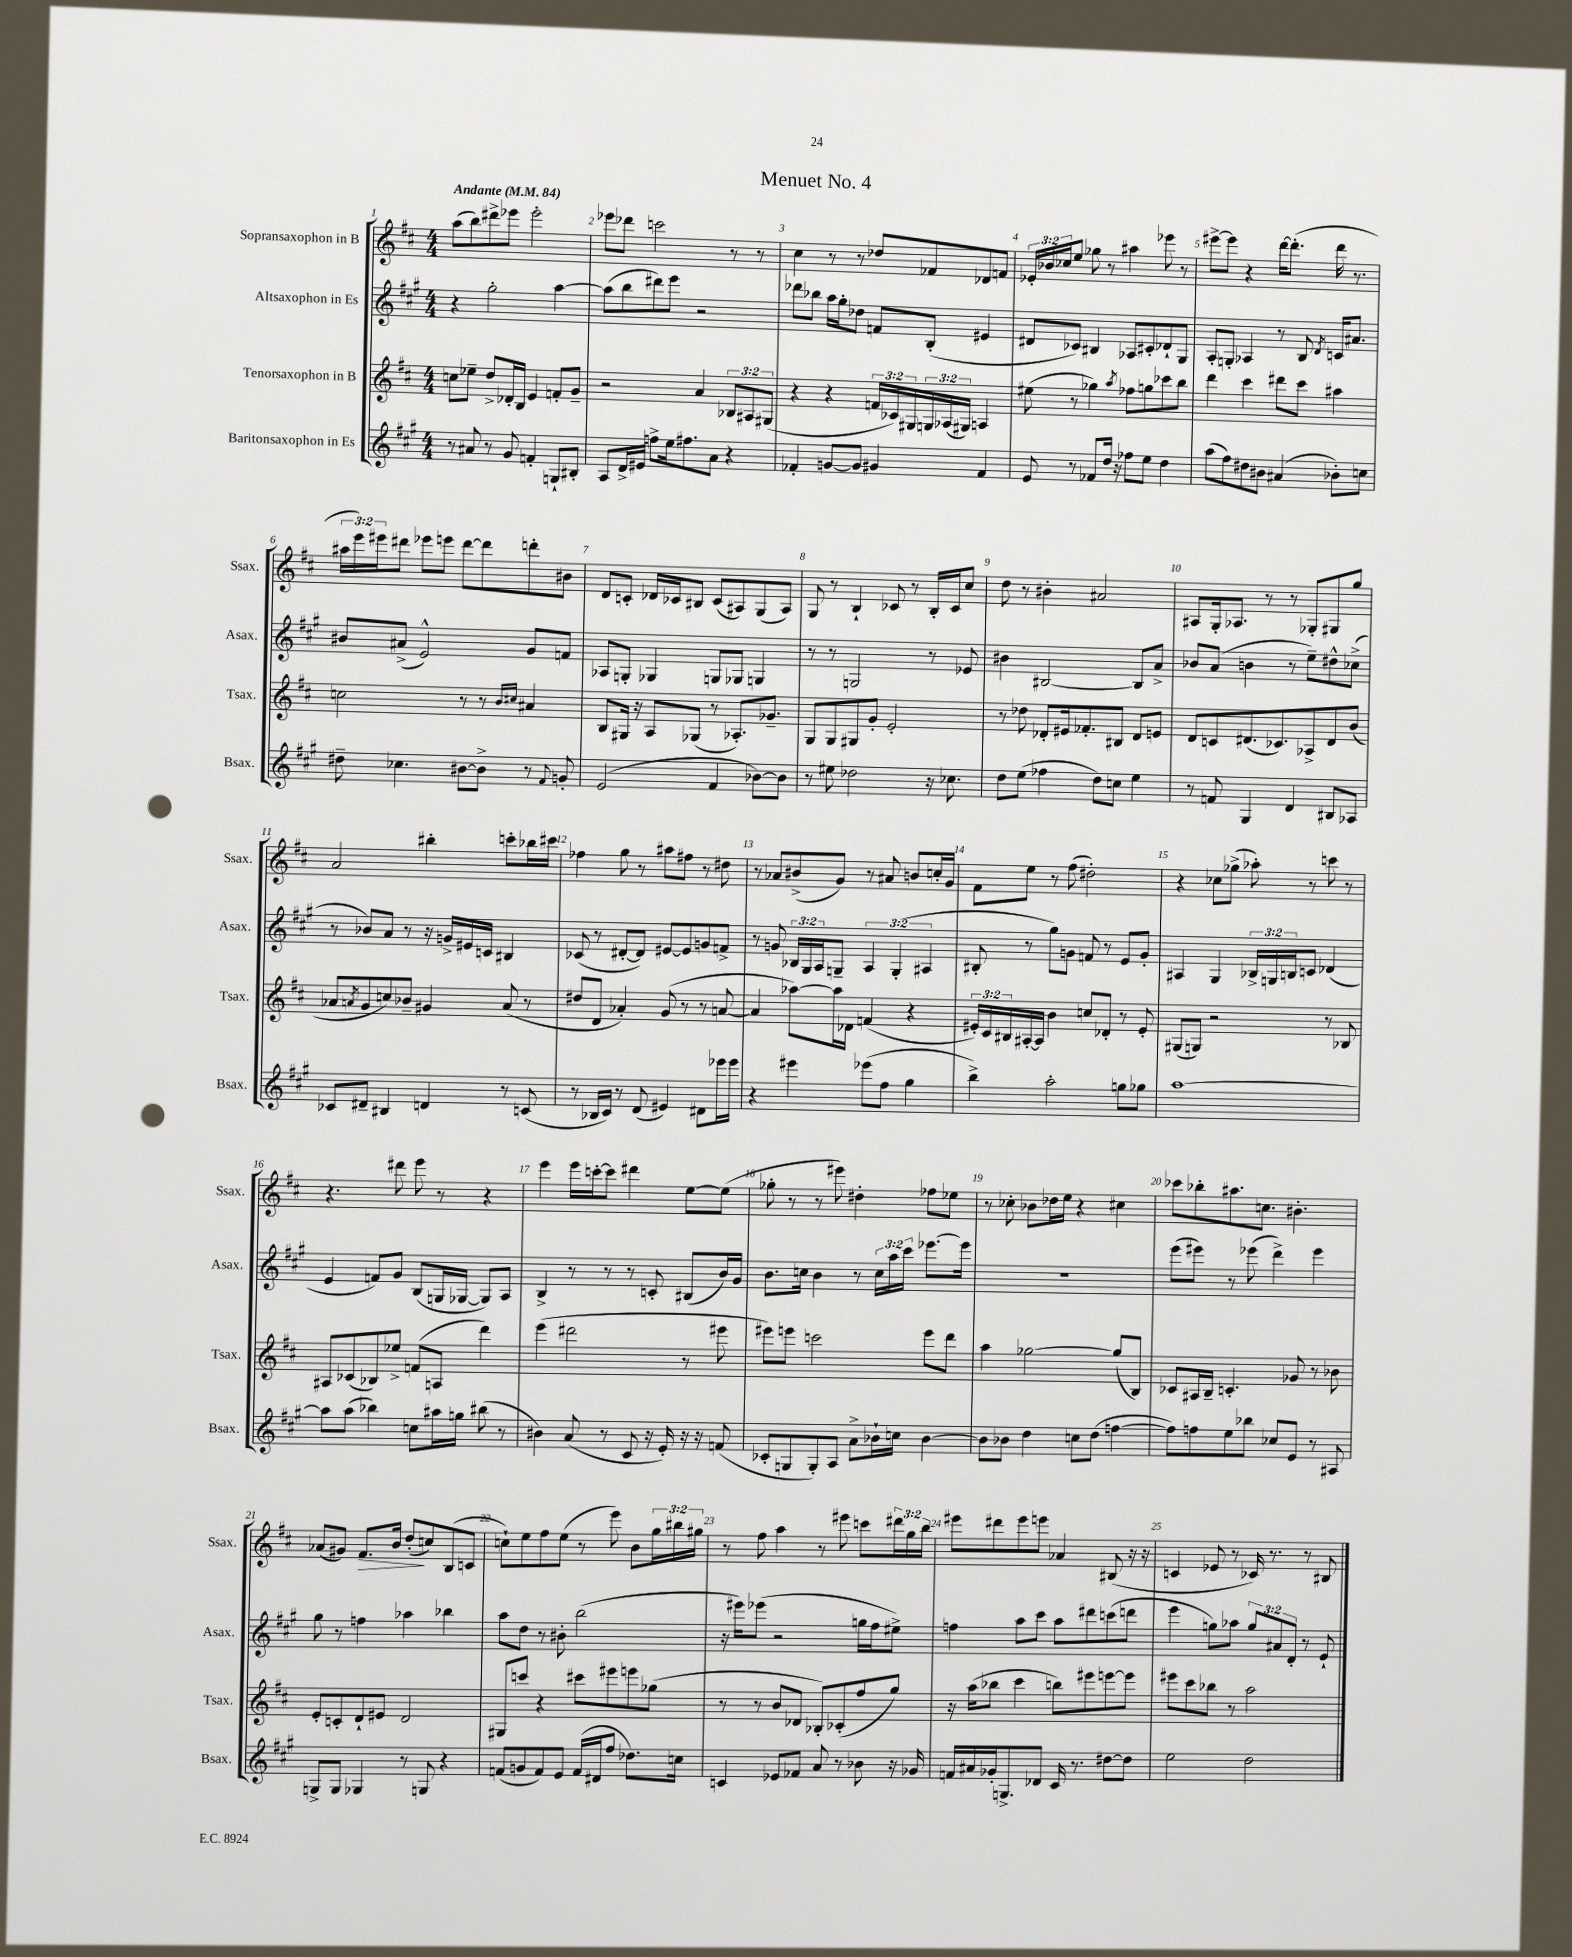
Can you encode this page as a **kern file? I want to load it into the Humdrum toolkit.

**kern	**kern	**kern	**kern
*staff4	*staff3	*staff2	*staff1
*clefG2	*clefG2	*clefG2	*clefG2
*k[f#c#g#]	*k[f#c#]	*k[f#c#g#]	*k[f#c#]
*M4/4	*M4/4	*M4/4	*M4/4
*MM84	*MM84	*MM84	*MM84
8r	8cc\L	4r	(8aa\L
8a#/	8ee-~\J	.	8bb\)
8r	8dd^/L	2gg#'\	8ddd#^\
8g#/	16d-'/L	.	8eee-\J
.	16B/JJ	.	.
4f'/	4e/	.	2eee-'\
8G`/L	8f'/L	[4aa\	.
8B#'/J	8g~/J	.	.
=	=	=	=
8A/L	2r	(8aa\]L	8eee-\L
16d^/L	.	8bb\	8ddd-\J
16e#/JJ	.	.	.
8ff^\L	.	8ddd#\)	2ccc\
16ee\k	.	8eee\J	.
8.ff#\	.	.	.
.	4a/	2r	.
8a\J	.	.	.
4r	12B-/L	.	8r
.	12A#/	.	.
.	.	.	8r
.	(12G#/J	.	.
=	=	=	=
4f-'/	4r	8ddd-\L	4cc#\
.	.	8bb-\J	.
[8g/L	4r	16aa\LL	8r
.	.	16gg#'\J	.
8g/]J	.	8dd-\J	8r
4g#/	24f/LL	8f/L	8dd-/L
.	24c-/)	.	.
.	24G#/	.	.
.	24G/	(8B'/J	8f-/
.	(24A-/	.	.
.	24G#/JJ)	.	.
4f-/	4A/	4e#/	8d-/
.	.	.	8f/J
=	=	=	=
8e/	(8ee#\	8d#/L	24e-'/LL
.	.	.	24b-/
.	.	.	24cc-/J
8r	8r	8c-/J)	8ee/J
8f-/L	4gg-\)	4B#/	8gg-\
16dd/Jk	.	.	8r
16r	.	.	.
.	8qaa/	.	.
8ff-\L	8ff-\L	8A-/L	4aa#\
8ee\J	8gg\	8c#'/	.
4dd\	8ccc-\	8d-`/	8eee-\
.	8bb\J	8G#/J	8r
=	=	=	=
(8aa\L	4ddd\	8A'/L	[8eee#^\L
8ff#\)	.	8G'/J	8eee#\]J
8dd#\	4ccc#\	4A-/	4r
8b#\J	.	.	.
(4a#/	8ddd#\L	8r	[16ddd\LK
.	.	.	(8.ddd'\]J
.	8ccc#\J	8B/	.
.	.	8qd/	.
8b-'\L)	4aa#\	16c/LK	16ddd\
.	.	8.a#/J	8.r
8cc\J	.	.	.
=	=	=	=
8dd#~\	2cc\	8b#/L	24aa#\LL
.	.	.	24eee\)
.	.	.	24eee#\J
4.cc-\	.	(8a#^/J	8ddd#\J
.	.	2e^^/)	8eee-\L
.	.	.	8eee\J
[8b#\L	8r	.	[8ddd#\L
8b#^\]J	8r	.	8ddd#\]
.	16qqb/LL	.	.
.	16qqcc#/JJ	.	.
8r	4a#/	8g#/L	8ddd'\
8qqf#/	.	.	.
8g'/	.	8f/J	8b#\J
=	=	=	=
(2e/	8B/L	8A-/L	8d/L
.	16G#/Jk	8G'/J	8c'/J
.	16r	.	.
.	8A/L	4G-/	16d-/LL
.	.	.	16c-/J
.	(8G-/J	.	8B#/J
4f#/	8r	8G/L	(8c-/L
.	8.A-'/L)	8G-/J	8A#/)
[8b-\L)	.	4G/	(8G/
.	8.g-~/J	.	.
8b-\]J	.	.	8A#/J)
=	=	=	=
8r	8G/L	8r	8G/
8ee#\	8G/	8r	8r
2dd-\	8G#/	2G/	4B`/
.	8g'/J	.	.
.	2e'/	.	8c-/
.	.	.	8r
16r	.	8r	16B'/LL
8.cc-\	.	.	16c-/J
.	.	8e-/	8cc#/J
=	=	=	=
8dd\L	8r	4b#\	8dd\
(8ee\J	8dd-\	.	8r
4ff-\	8d-'/L	[2B#/	4b#'\
.	16e#/k	.	.
.	8.f-'/	.	.
8dd\L)	.	.	2a#/
8cc\J	8B#/J	.	.
4ee\	8d-/L	8B#/]L	.
.	8e/J	8a^/J	.
=	=	=	=
8r	8d/L	8b-/L	8A#/L
8f/	8c/	(8a/J	16G'/k
.	.	.	8.A-/J
4G#/	(8.d#/	4b\	.
.	.	.	8r
.	8.c-/)	.	.
4d/	.	8r	8r
.	8A-^/	8ee~\L)	8G-'/L
8B#/L	8d#/	8dd#^^\	8G#/
8A-/J	(8b/J	(8cc-^\J	8gg/J
=	=	=	=
8c-/L	8a-/L	8r	2a/
.	8qa/	.	.
8d#~/J	8g/	8b-/L)	.
4B#/	8cc/)	8a/J	.
.	8b-~/J	8r	.
4d/	4g#/	16r	4bb#'\
.	.	16g^/LL	.
.	.	16e#/	.
.	.	16c/JJ	.
8r	(8a/	4B#/	8ccc'\L
(8c/	8r	.	16bb-\L
.	.	.	16ccc#\JJ
=	=	=	=
8r	8dd#/L	(8c-/	4ff-\
16B-/LL	8d/J	8r	.
16c#/JJ)	.	.	.
8r	4a-'/)	[8d#'/L	8gg\
(8d/	.	8d#/]J)	8r
4e#/)	(8g/	[8e#/L	8aa#\L
.	8r	8e#/]	8ff#\J
8d#\L	8r	8g/	8r
16eee-\L	[8a/	8f^/J	8dd#\
16eee-\JJ	.	.	.
=	=	=	=
4r	4a/]	8r	8r
.	.	8g/	8a-/L
4eee#\	[8aa-\L)	24B-/LL	(8b#^/
.	.	24G#/	.
.	.	24A/J	.
.	16aa-\]L	8G~/J	8g/J)
.	16d-\JJ	.	.
(8eee-\L	(4f/	6A/	8r
8ff#\J	.	.	8a#/
.	.	(6G'/	.
4gg#\	4r	.	8b/L
.	.	6A#/	.
.	.	.	16cc'/L
.	.	.	16g/JJ
=	=	=	=
4bb^\)	24e#'/LL)	8B#'/	8f#\L
.	24c#/	.	.
.	24B#/	.	.
.	[16A#'/	8r	8ee\J
.	16A#/]JJ	.	.
2aa'\	4b\	8gg#\L)	8r
.	.	8g\J	(8ff#\
.	8cc/L	8f/	2dd#'\)
.	8d-'/J	8r	.
8gg\L	8r	8e/L	.
8gg-\J	8e#'/	8g'/J	.
=	=	=	=
[1aa	(8G#/L	4A#/	4r
.	8G/J)	.	.
.	2r	4G#/	8cc-\L
.	.	.	(8gg-^\J
.	.	24B-^/LL	8aa-'\)
.	.	24G/	.
.	.	24B/J	.
.	.	8c/J	8r
.	8r	(4d-/	8ccc\
.	8B-/	.	8r
=	=	=	=
8aa\]L	8A#/L	4e/	4.r
(8aa\J	(8c-/	.	.
4bb-\)	8B-/)	8f/L)	.
.	8ee-^/J	8g#/J	8ddd#\
8cc\L	(8f/L	(8B/L	8eee\
16aa#\L	8A/J	16G/L	8r
16gg\JJ	.	[16G-/JJ	.
(8bb#\	4ddd\)	8G-/]L)	4r
8r	.	8A/J	.
=	=	=	=
4b#\)	(4eee\	4B^/	4eee\
(8a/	2ddd#\	8r	16eee\LL
.	.	.	[16ccc'\J
8r	.	8r	8ccc\]J
8c#/	.	8r	4ddd#\
16r	.	8c'/	.
16e'/)	.	.	.
16r	8r	(8B#/L	[8ee\L
16r	.	.	.
(8f/	8eee#\	16b/L)	(8ee\]J
.	.	16g#/JJ	.
=	=	=	=
8c-'/L	8eee#\L)	8.b\L	8gg-'\
8G/	8eee\J	.	8r
.	.	16cc\Jk	.
8G'/)	2ccc\	4b\	8r
8A/J	.	.	8eee#\)
8a^\L	.	8r	4dd#'\
16b-`\L	.	24cc\LL	.
.	.	24aa\	.
16cc\JJ	.	.	.
.	.	24ccc#\JJ	.
[4b-\	8eee\L	[8.eee-\L	8ff-\L
.	8ddd\J	.	8ee-\J
.	.	16eee-\]Jk	.
=	=	=	=
8b-\]L	4aa\	1r	8r
8b-\J	.	.	8cc-'\
4dd\	[2gg-\	.	8b-\L
.	.	.	16dd-\L
.	.	.	16ee\JJ
8cc\L	.	.	4r
(8dd\J	.	.	.
[4ff\	(8gg-/]L	.	4cc#\
.	8B/J)	.	.
=	=	=	=
8ff\]L)	8c-/L	(8eee\L	8ccc-\L
8ff\	16A#/L	8eee#\J)	8bb-'\
.	16B~/JJ	.	.
8ee\	4.c'/	8r	8.aa#\
8bb-\J	.	(8eee-\	.
.	.	.	8.cc\J
8cc-/L	.	4ddd^\)	.
8e/J	8g-/	.	4.b#'\
8r	8r	4eee-\	.
8A#/	8b-\	.	.
=	=	=	=
8G^/L	8e'/L	8gg#\	(8a-/L
8G/J	8c'/	8r	8g#/J)
4G-/	8d`/	4ff\	8.f#/L
.	8e#/J	.	.
.	.	.	16b/Jk
8r	2d/	4aa-\	(8dd'/L
8G/	.	.	8cc/)
4r	.	4bb-\	(8B/
.	.	.	8c/J
=	=	=	=
(8f/L	8G#/L	8aa\L	8cc`\L)
8g/	8ccc/J	8dd\J	8ee\
8f/)	4r	8r	8ff#\
8e/J	.	8b#'\	(8ee\J
(16f/LL	8ccc#\L	(2bb\	8r
16d#/J	.	.	.
8ff#/J	8eee#\	.	8eee\)
8.dd-\L)	8eee\	.	8b\L
.	(8gg-\J	.	24gg\L
.	.	.	24bb#\
16cc\Jk	.	.	.
.	.	.	24gg#\JJ
=	=	=	=
4c/	8r	16r	8r
.	.	16eee#\LK)	.
.	8r	(8eee-\J	8ff#\
8e-/L	8b/L	2r	4aa\
8f-/J	8d-/J	.	.
8a/	8B-'/L)	.	8r
8r	(8c-'/	.	8eee#\
8b-\	8ff#/	16gg\LL	8ccc\L
.	.	16ff#\J	.
16r	8gg/J)	8ee#^\J)	24ddd#\L
.	.	.	24gg\
16g-/	.	.	.
.	.	.	24bb\JJ
=	=	=	=
16f/LL	16r	4ff\	8eee#\L
16a#/	(16aa\LK	.	.
16g-'/J	8bb-\J	.	8ddd#\
8.G^/	.	.	.
.	4ccc#\	8aa\L	8eee#\
8d-/J	.	8ccc#\J	8eee\J
16c#/	8bb\L)	8aa\L	4a-/
8.r	.	.	.
.	8eee#\	8ddd#\	.
[8dd#\L	[8eee\	(8ccc\	(8B#/
8dd#\]J	8eee\]J	8ddd\J	16r
.	.	.	16r
=	=	=	=
2ee\	8eee#\L	4eee\	4c/
.	8ccc#\	.	.
.	8bb-\J	8gg\L)	8e-/
.	8r	8aa-\J	8r
2dd\	2aa\	12gg/L	16c-/)
.	.	.	8.r
.	.	12a#/	.
.	.	12d'/J	.
.	.	8r	8r
.	.	8e`/	8B#/
==	==	==	==
*-	*-	*-	*-
